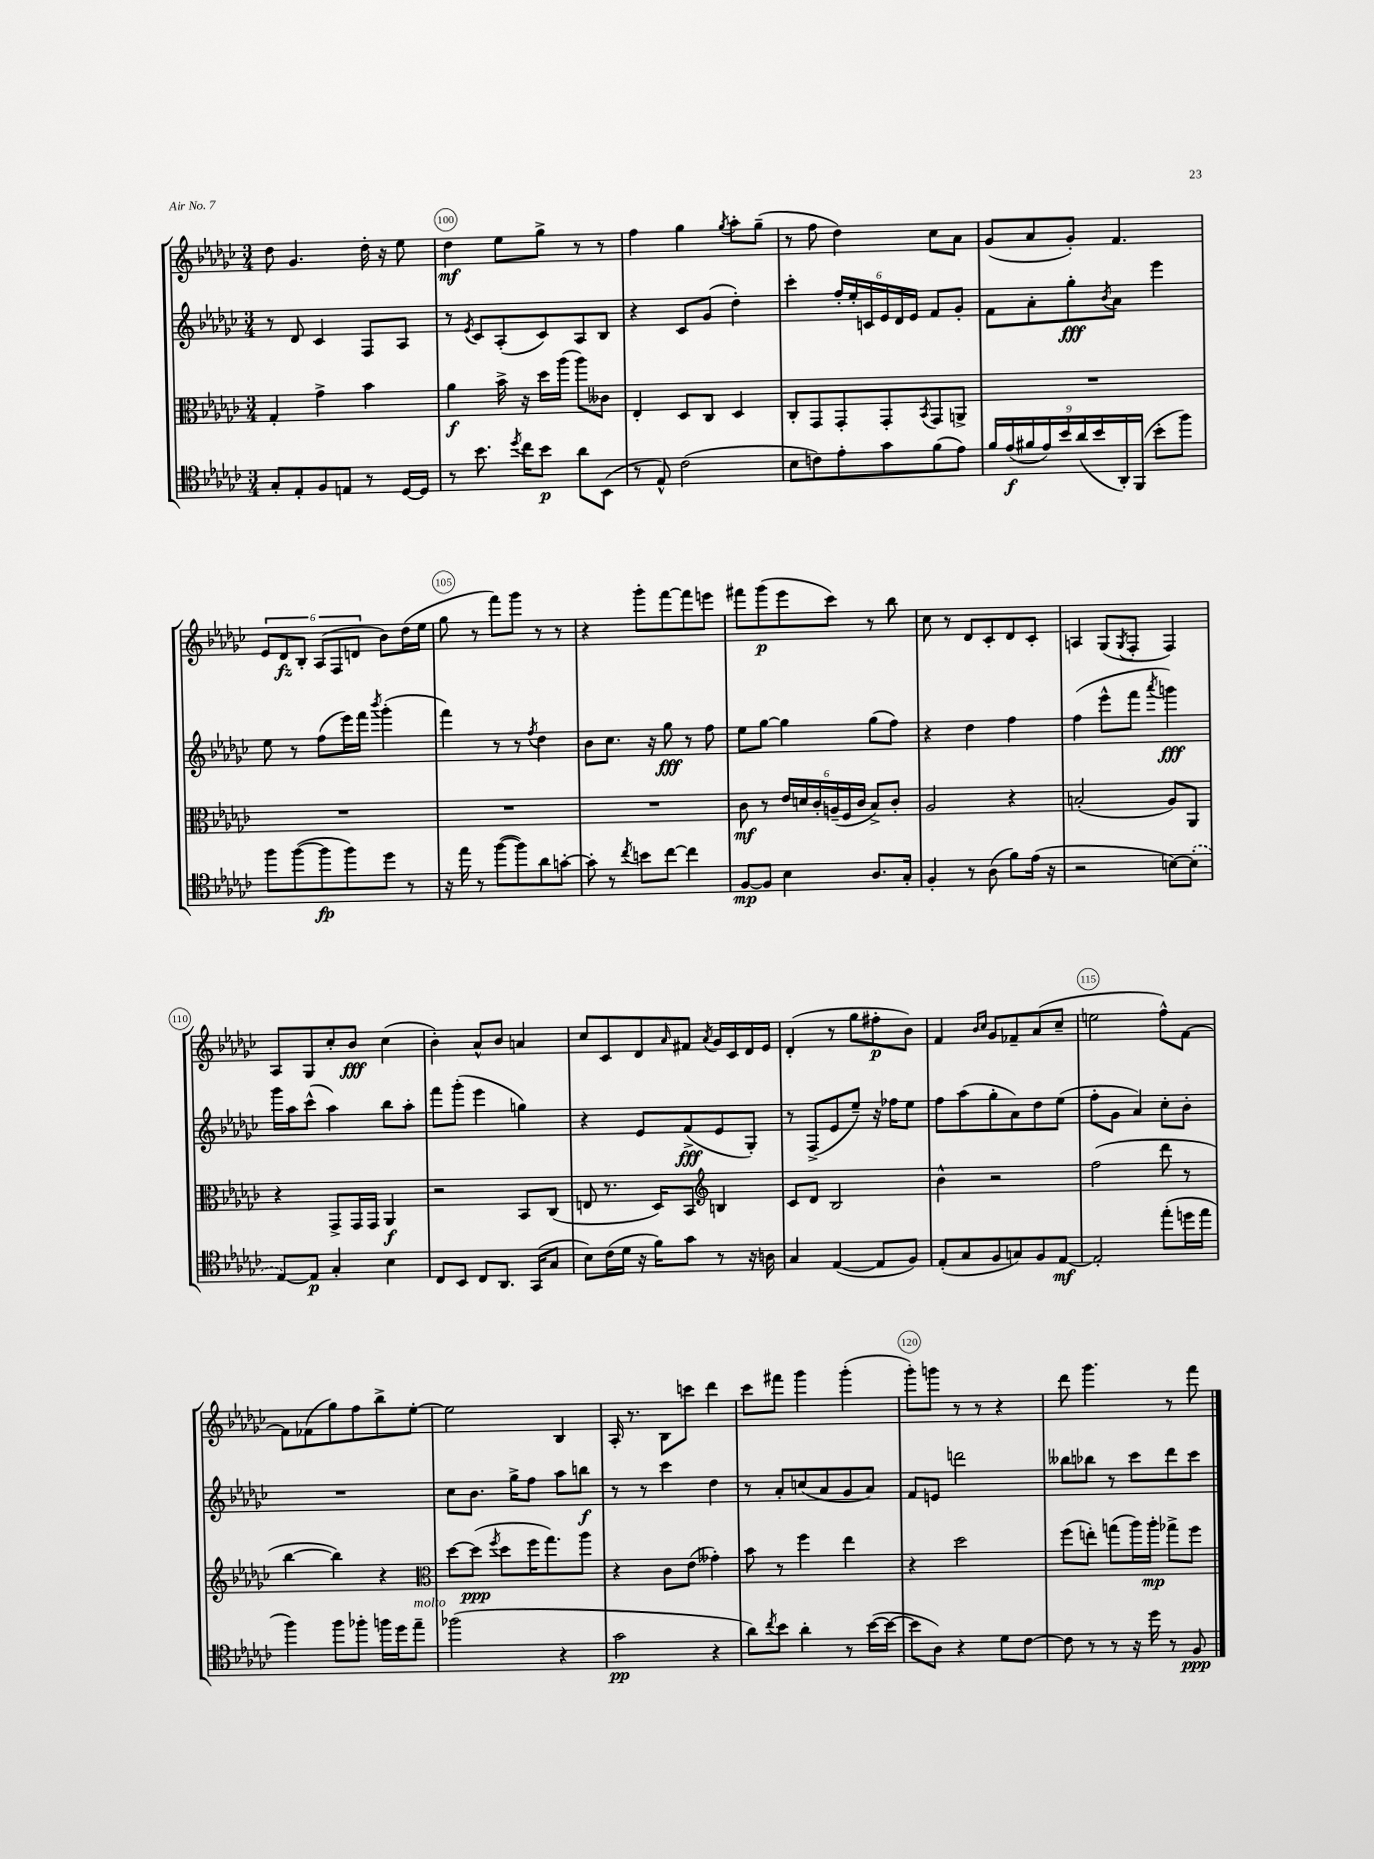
<<
\new StaffGroup <<
\new Staff = "s0" {
    \clef treble \key ges \major \numericTimeSignature \time 3/4
    des''8 ges'4. des''16-. r16 ees''8 |
    des''4\mf ees''8 ges''8-> r8 r8 |
    f''4 ges''4 \acciaccatura { ges''8 } aes''8-. ges''8--( |
    r8 f''8 des''4) ces''8 aes'8 |
    ges'8( aes'8 ges'8-.) f'4. |
    \tuplet 6/4 { ees'8 des'8\fz bes8-. aes8( f8 d'8 } bes'8) des''16( ees''16 |
    ges''8 r8 f'''8) ges'''8 r8 r8 |
    r4 ges'''8-. f'''8~ f'''8 e'''8 |
    fis'''8 ges'''8\p( ees'''8 ces'''8) r8 bes''8 |
    ces''8 r8 des'8 ces'8-. des'8 ces'8-. |
    a4 ges8( \acciaccatura { ges8 } f8-. f4) |
    aes8 ges8 ces''8-. bes'8\fff ces''4( |
    bes'4-.) aes'8-^ bes'8 a'4 |
    ces''8 ces'8 des'8 \grace { aes'16 } fis'8 \acciaccatura { aes'8 } ges'16 ces'16 des'16 ees'16 |
    des'4-.( r8 ges''8 fis''8-.\p bes'8) |
    f'4 \grace { bes'16 ces''16 } ges'8 fes'8-- aes'8( ces''8-- |
    e''2 f''8-^) f'8~ |
    f'8 fes'8( ges''8) f''8 bes''8-> ees''8~-. |
    ees''2 bes4 |
    aes16-. r8. bes8 c'''8 des'''4 |
    ces'''8 fis'''8 ges'''4 ges'''4-.( |
    ges'''8-.) g'''8 r8 r8 r4 |
    des'''8 ges'''4. r8 f'''8 \bar "|." |
}
\new Staff = "s1" {
    \clef treble \key ges \major \numericTimeSignature \time 3/4
    r8 des'8 ces'4 f8 aes8 |
    r8 \acciaccatura { ees'8 } ces'8 aes8-.( ces'8) aes8 bes8 |
    r4 ces'8 ges'8( des''4-.) |
    ces'''4-. \tuplet 6/4 { f''16-. ees''16-. c'16 ees'16 des'16 ees'16 } f'8 ges'8-. |
    f'8 aes'8-. ges''8-.\fff \acciaccatura { bes'8 } aes'8 ees'''4 |
    ees''8 r8 f''8( ees'''16) f'''16 \acciaccatura { bes'''8 } ges'''4-.( |
    f'''4) r8 r8 \acciaccatura { f''8 } des''4 |
    bes'8 ces''8. r16 ges''8\fff r8 f''8 |
    ees''8 ges''8~ ges''4 ges''8( f''8) |
    r4 des''4 f''4 |
    f''4( ees'''8-^ f'''8 \acciaccatura { aes'''8 } g'''4\fff) |
    ges'''16 aes''16 ces'''8-^( aes''4) bes''8 aes''8-. |
    f'''8 ges'''8-.( ees'''4 g''4) |
    r4 ees'8 f'8->\fff( ees'8 ges8-.) |
    r8 f8->( ees'8 ees''8--) r16 fes''16 ees''8 |
    f''8 aes''8( ges''8-. aes'8) des''8 ees''8( |
    f''8-. ges'8 aes'4) ces''8-. bes'8-. |
    R2. |
    ces''8 bes'8. ges''16-> f''8 aes''8 b''8\f |
    r8 r8 ces'''4 des''4 |
    r8 aes'8-. c''8( aes'8 ges'8 aes'8) |
    f'8 e'8 d'''2 |
    beses''8 bes''8 r8 ces'''8 des'''8 ces'''8 \bar "|." |
}
\new Staff = "s2" {
    \clef alto \key ges \major \numericTimeSignature \time 3/4
    ges4-. ges'4-> bes'4 |
    aes'4\f bes'16-> r16 des''16 aes''16( aes''8) ceses'8 |
    ees4-. des8 ces8 des4 |
    ces8-. ges,8 ges,8-. ges,8-. \acciaccatura { bes,8 } ges,8 a,8-> |
    R2. |
    R2. |
    R2. |
    R2. |
    ces'8\mf r8 \tuplet 6/4 { ees'16 d'16 ces'16-. a16--( f16 ces'16 } bes8->) ces'8-. |
    aes2 r4 |
    b2-.( aes8) aes,8 |
    r4 ges,8-> ges,16 ges,16 aes,4\f |
    r2 bes,8 ces8( |
    e8 r8. des16) bes,8 \clef treble b4 |
    ces'8 des'8 bes2 |
    bes'4-^ r2 |
    f''2( des'''8 r8 |
    bes''4~ bes''4) r4 |
    \clef alto des''8~ des''8\ppp( \acciaccatura { f''8 } des''8 f''16 ges''8.) aes''8 |
    r4 ces'8 ees'8( geses'4-.) |
    bes'8 r8 f''4 ees''4 |
    r4 des''2 |
    f''8( e''8-.) g''8( aes''16) aes''16-.\mp ges''8-> f''8 \bar "|." |
}
\new Staff = "s3" {
    \clef tenor \key ges \major \numericTimeSignature \time 3/4
    ges8-. ees8-. f8 e8 r8 des16~ des16 |
    r8 bes'8. \acciaccatura { des''8 } ces''16 bes'8\p aes'8 bes,8( |
    r8 ees8-^) ces'2( |
    bes8 c'8) ees'8-. ges'8 f'8( ees'8) |
    \tuplet 9/8 { f'16 ees'16\f( fis'16 ees'16) bes'16 aes'16( bes'16 aes,16-.) f,16( } bes'8-. f''8) |
    f''8 f''8~( f''8\fp f''8) des''8 r8 |
    r16 ees''16 r8 f''8~( f''8) aes'8 g'8~-. |
    g'8-. r8 \acciaccatura { ces''8 } b'8 ces''8~ ces''4 |
    f8~\mp f8 bes4 aes8. ges16-. |
    f4-. r8 aes8( f'8) ees'16( r16 |
    r2 b8~) \once \slurDashed b8-.( |
    ees8~) ees8\p ges4-. bes4 |
    ces8 bes,8 ces8 aes,8. ges,16( ges8 |
    bes8) ces'16( des'16 r16 f'16) ges'8 r8 r16 a16 |
    ges4 ees4~( ees8 f8) |
    ees8-.( ges8 f8 g8) f8 ees8~\mf |
    ees2-. ees''8-.( d''16 ees''16 |
    f''4) f''8 fes''8-. f''16 des''16 ees''8--^\markup { \italic "molto" } |
    fes''2( r4 |
    ges'2\pp r4 |
    aes'8) \acciaccatura { ces''8 } bes'8 aes'4-. r8 bes'16~( bes'16~ |
    bes'8 aes8) r4 des'8 ces'8~ |
    ces'8 r8 r8 r16 des''16 r8 f8\ppp \bar "|." |
}
>>
>>
\layout { \context { \Score currentBarNumber = #99 \override BarNumber.break-visibility = ##(#f #t #t) barNumberVisibility = #(every-nth-bar-number-visible 5) \override BarNumber.stencil = #(make-stencil-circler 0.1 0.3 ly:text-interface::print) } }
